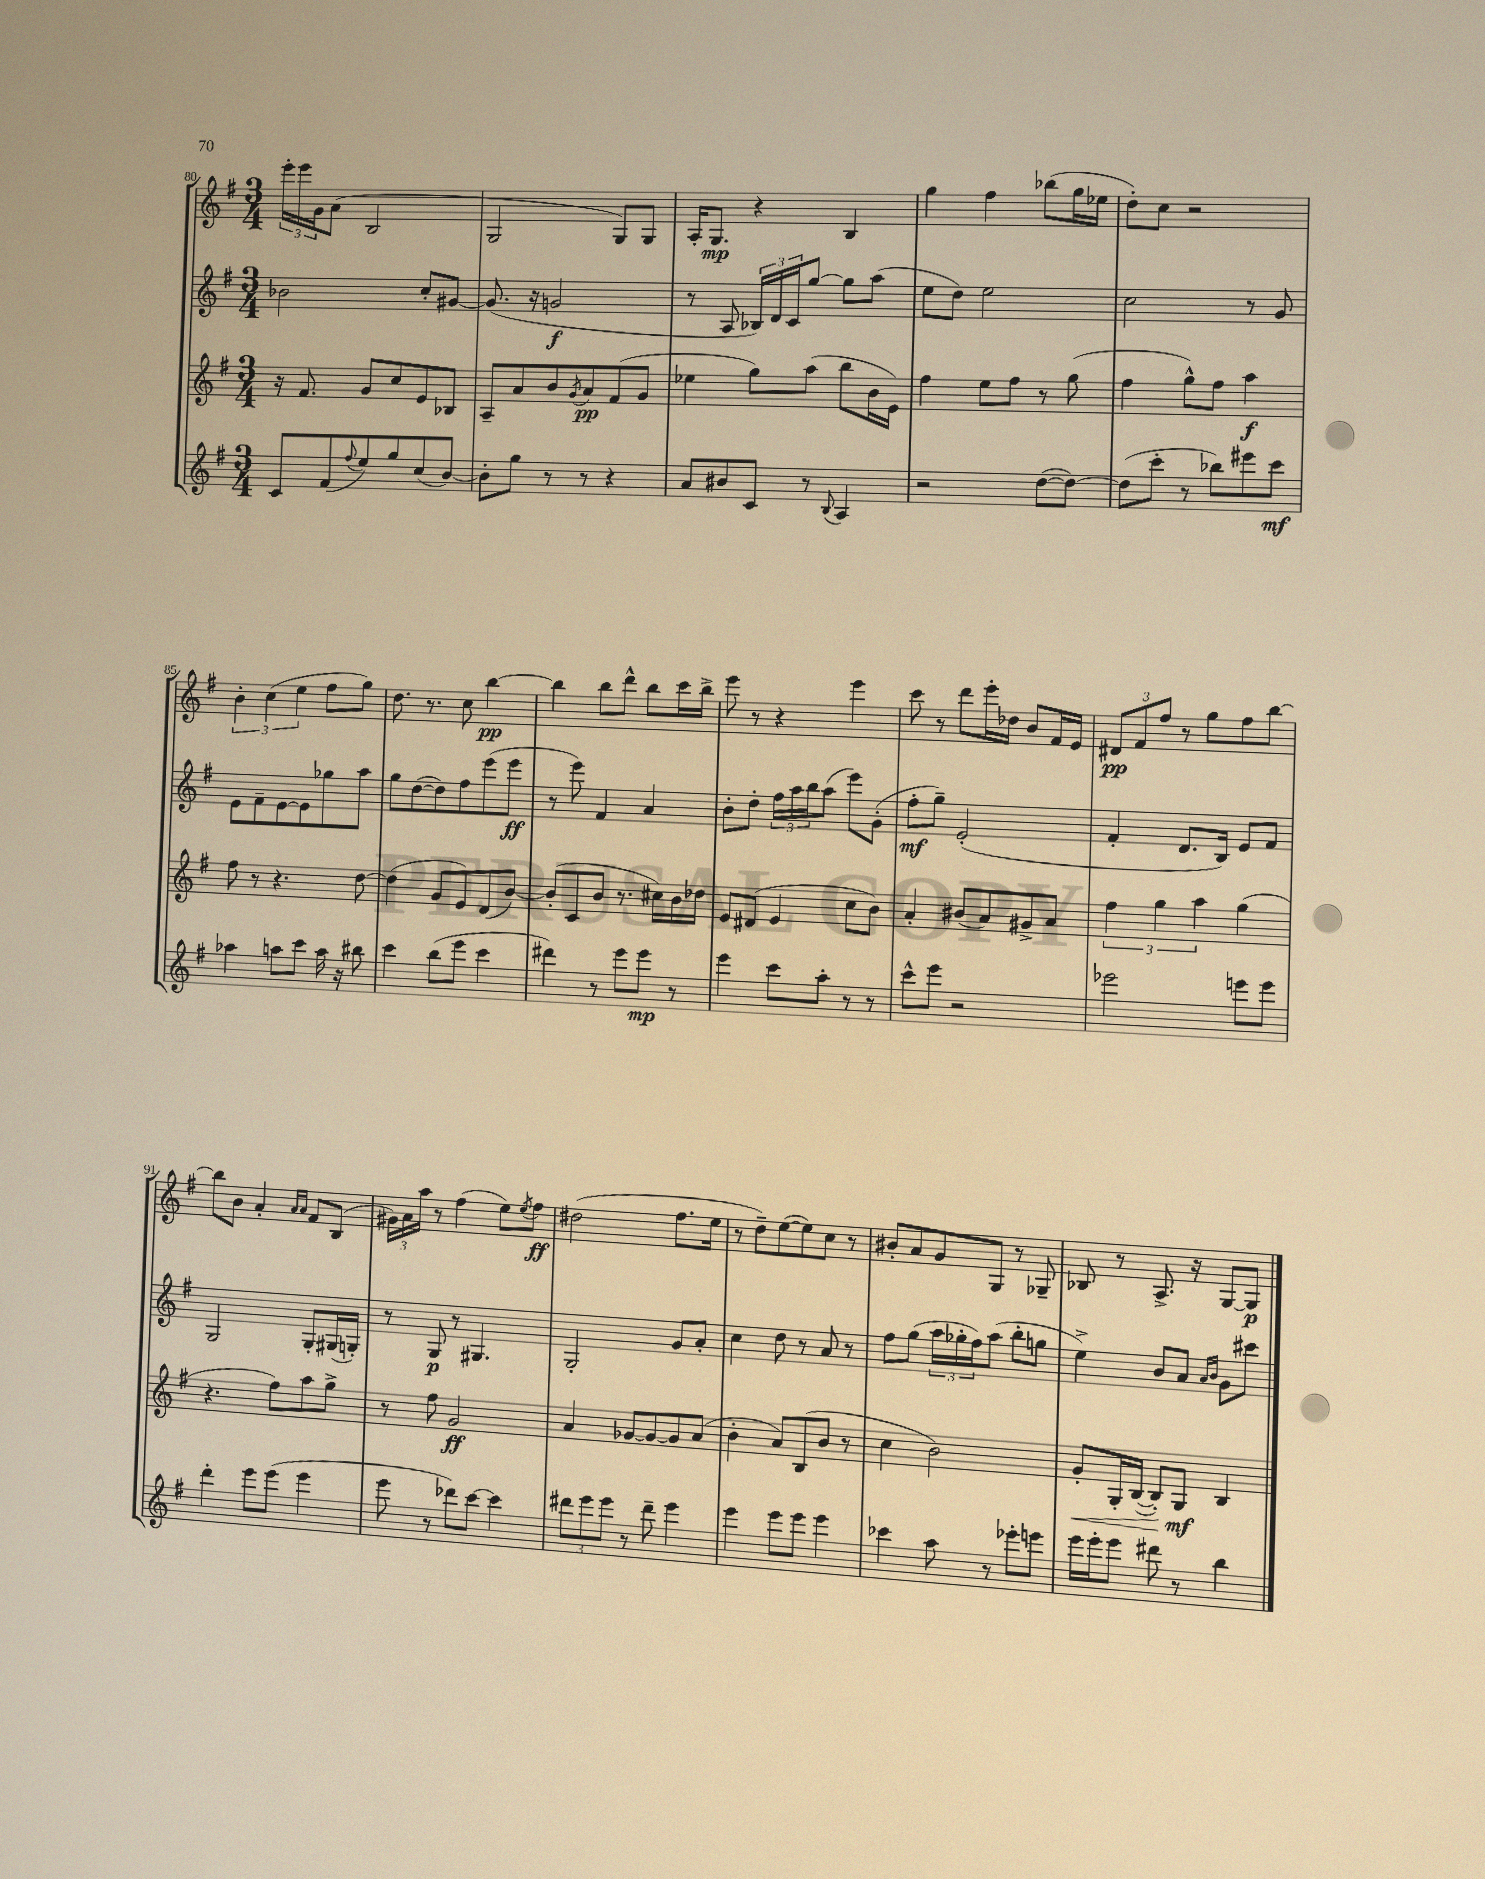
<<
\new StaffGroup <<
\new Staff = "s0" {
    \clef treble \key g \major \numericTimeSignature \time 3/4
    \tuplet 3/2 { e'''16-. e'''16 g'16 } a'8( b2 |
    g2 g8) g8 |
    a16-. g8.\mp r4 b4 |
    g''4 fis''4 bes''8( g''16 ees''16 |
    d''8-.) c''8 r2 |
    \tuplet 3/2 { b'4-. c''4( e''4 } fis''8 g''8) |
    d''8. r8. c''8 b''4~\pp |
    b''4 b''8 d'''8-^ b''8 c'''16 b''16-> |
    e'''8 r8 r4 e'''4 |
    c'''8 r8 d'''8 e'''16-. des''16 b'8 fis'16 e'16 |
    \tuplet 3/2 { dis'8\pp fis'8 fis''8 } r8 g''8 fis''8 b''8~ |
    b''8 b'8 a'4-. \grace { a'16 a'16 } fis'8 b8( |
    \tuplet 3/2 { gis'16) a'16 a''16 } r8 fis''4( e''8) \acciaccatura { e''8 } fis''8\ff |
    dis''2( fis''8. e''16 |
    r8 d''8--) e''8~( e''8) c''8 r8 |
    bis'8-. a'8 g'8 g8 r8 ges8-- |
    bes8 r8 a8.-> r16 g8~ g8\p \bar "|." |
}
\new Staff = "s1" {
    \clef treble \key g \major \numericTimeSignature \time 3/4
    bes'2 c''8-. gis'8~ |
    gis'8.( r16 g'2\f |
    r8 a8 \tuplet 3/2 { bes16) d'16 c'16 } g''8~ g''8 a''8( |
    e''8 d''8) e''2 |
    c''2 r8 g'8 |
    e'8 fis'8-- e'8~ e'8 ges''8 a''8 |
    g''8 d''8~( d''8) fis''8 e'''8( e'''8\ff |
    r8 e'''8) fis'4 a'4 |
    b'8-. d''8-. \tuplet 3/2 { fis''16 a''16 b''16 } a''8( e'''8) g'8-.( |
    fis''8-.\mf g''8--) e'2-.( |
    fis'4-. d'8. b16) e'8 fis'8 |
    g2 g8-. gis16( g16-.) |
    r8 g8\p r8 gis4. |
    g2-. g'8 a'8-. |
    c''4 d''8 r8 a'8 r8 |
    fis''8 g''8( \tuplet 3/2 { a''16 ges''16-. fis''16) } a''8( b''8-. g''8 |
    e''4->) b'8 a'8 \grace { a'16 b'16 } g'8 cis'''8 \bar "|." |
}
\new Staff = "s2" {
    \clef treble \key g \major \numericTimeSignature \time 3/4
    r16 fis'8. g'8 c''8 e'8 bes8 |
    a8-- a'8 b'8 \acciaccatura { g'8 } a'8\pp fis'8( g'8 |
    ees''4 g''8) a''8( b''8 b'16 e'16) |
    fis''4 e''8 fis''8 r8 g''8( |
    fis''4 g''8-^) fis''8 a''4\f |
    fis''8 r8 r4. d''8~ |
    d''4( g'8 e'8) d'8( b'8~) |
    b'8-.( c'8 b'8 r8. cis''16) b'16 des''16 |
    e'8 dis'8( e'4 c''8 b'8) |
    a'4-. bis'8( a'8) gis'8-> a'8 |
    \tuplet 3/2 { fis''4 g''4 a''4 } g''4( |
    r4. fis''8) a''8 g''8-> |
    r8 fis''8 g'2\ff |
    a'4 ges'8~ ges'8~ ges'8 a'8( |
    b'4-. a'8) b8( b'8 r8 |
    c''4 b'2) |
    g'8-.\< g16-. b16~( b8-.) g8\mf\! b4 \bar "|." |
}
\new Staff = "s3" {
    \clef treble \key g \major \numericTimeSignature \time 3/4
    c'8 fis'8( \appoggiatura { fis''8 } e''8) g''8 c''8( b'8~) |
    b'8-. g''8 r8 r8 r4 |
    a'8 bis'8 c'8 r8 \appoggiatura { b8 } a4 |
    r2 d''8~( d''8~) |
    d''8( c'''8-. r8 bes''8) eis'''8 c'''8\mf |
    aes''4 a''8 c'''8 a''16 r16 bis''8 |
    c'''4 b''8( e'''8 c'''4 |
    dis'''4) r8 e'''8 e'''8\mp r8 |
    e'''4 c'''8 a''8-. r8 r8 |
    c'''8-^ e'''8 r2 |
    ees'''2 e'''8 e'''8 |
    d'''4-. e'''8 e'''8( e'''4 |
    e'''8 r8 des'''8) c'''8~ c'''4 |
    \tuplet 3/2 { dis'''8 e'''8 e'''8 } r8 dis'''8-- e'''4 |
    e'''4 e'''8 e'''8 e'''4 |
    ces'''4 a''8 r8 ees'''8-. e'''8 |
    e'''16 e'''16-. e'''8 dis'''8 r8 b''4 \bar "|." |
}
>>
>>
\layout { \context { \Score currentBarNumber = #80 } }
